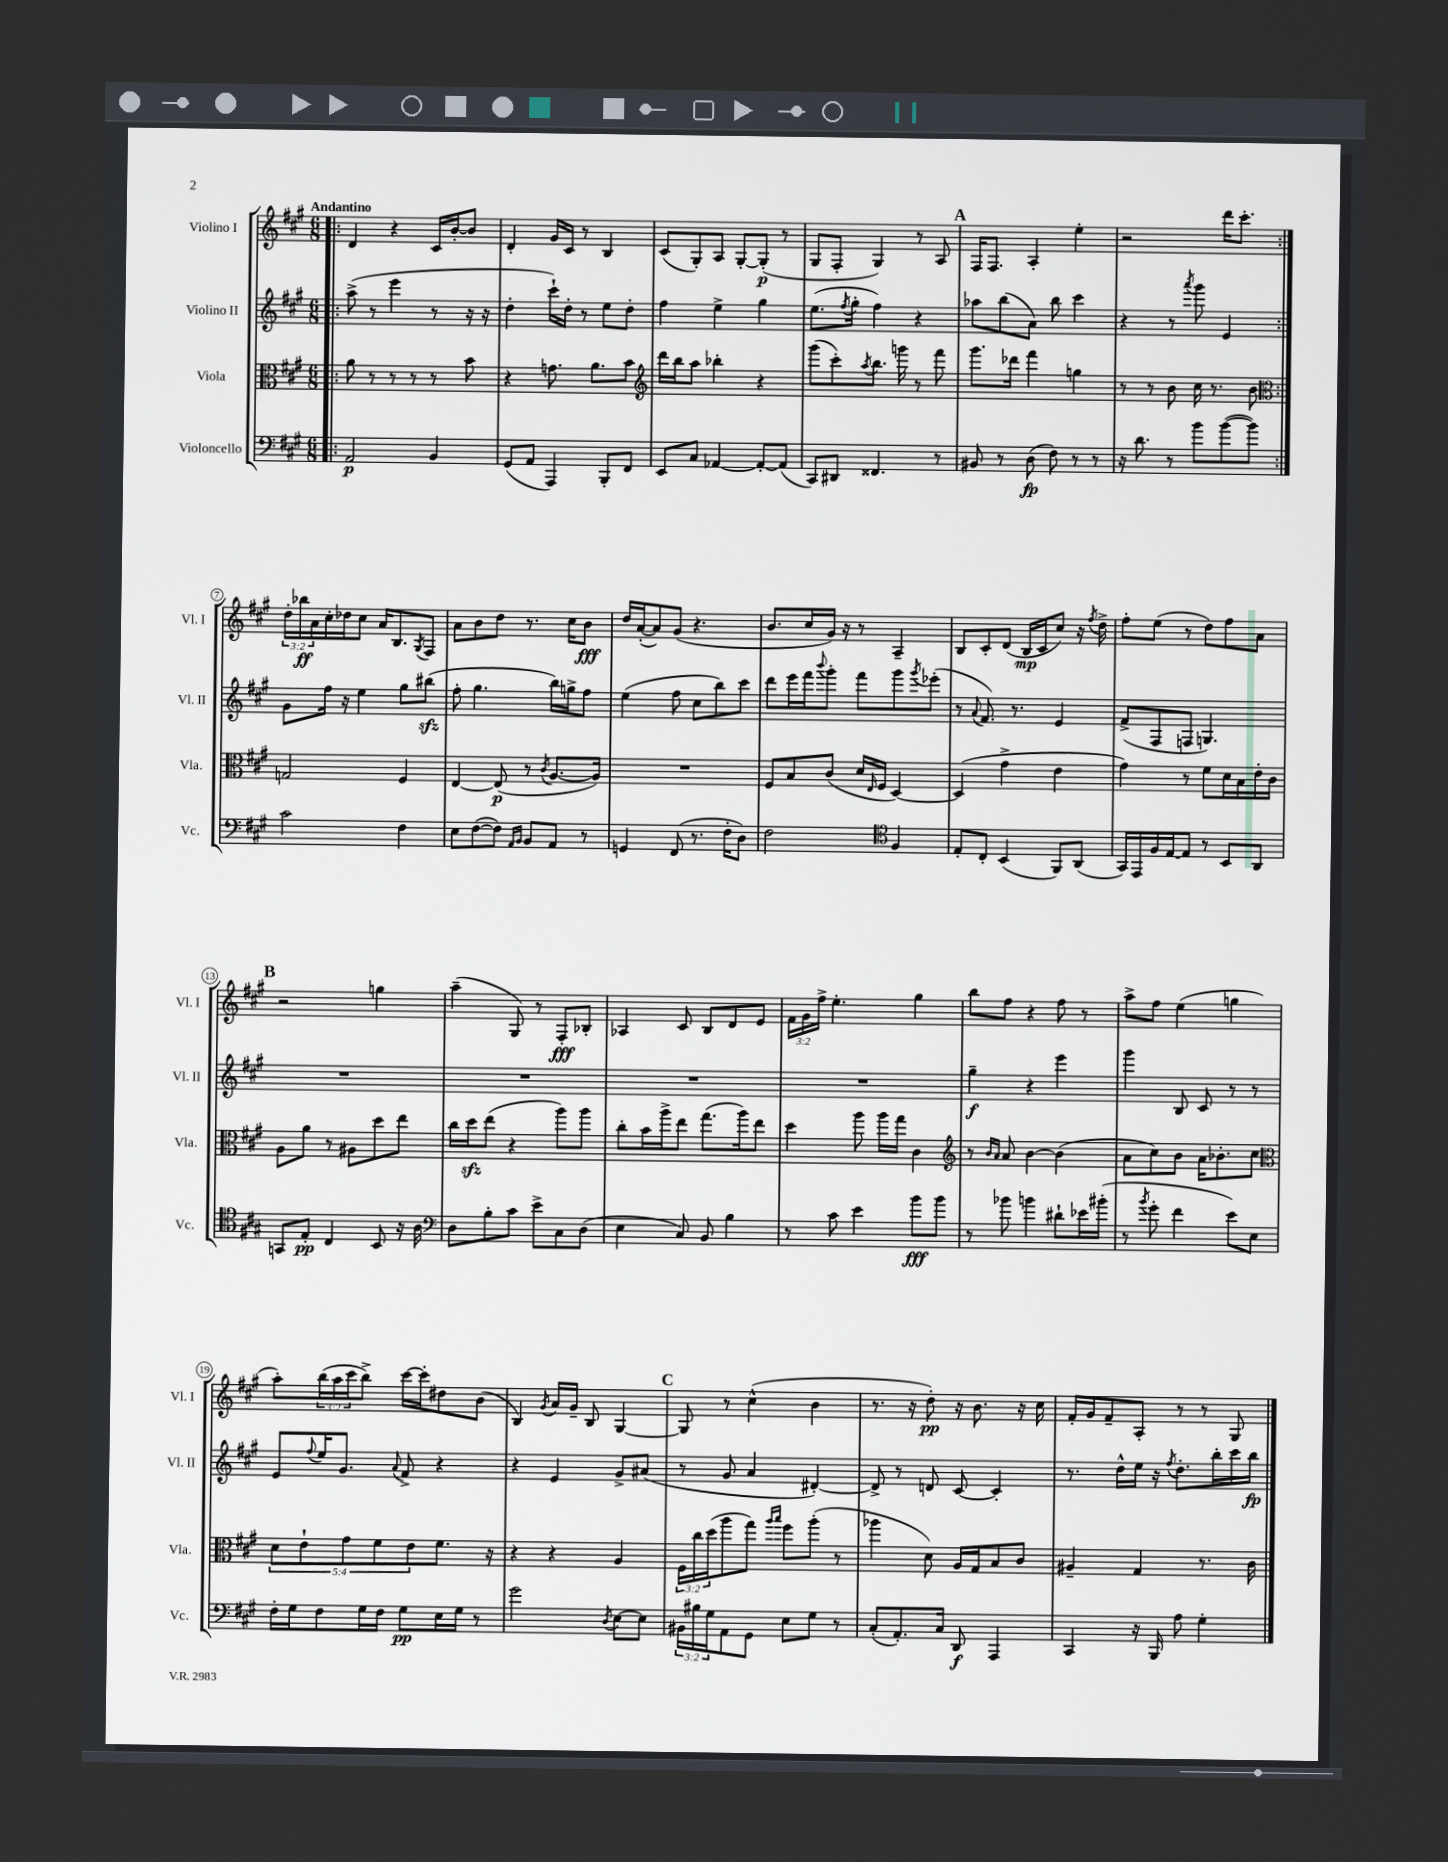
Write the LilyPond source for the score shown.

<<
\new StaffGroup <<
\new Staff = "s0" \with { instrumentName = "Violino I" shortInstrumentName = "Vl. I" } {
    \clef treble \key a \major \numericTimeSignature \time 6/8 \override Staff.TupletNumber.text = #tuplet-number::calc-fraction-text \tempo "Andantino"
    \repeat volta 2 { \bar ".|:" d'4 r4 cis'16 b'16~-. b'8 |
    d'4-. gis'16 cis'16 r8 b4 |
    cis'8( gis8-.) a8 gis8~-. gis8-.\p( r8 |
    gis8 fis8-. gis4) r8 a8 |
    \mark \markup { \bold "A" } fis16 fis8. a4-. e''4-. |
    r2 d'''16 cis'''8.-. | }
    \tuplet 3/2 { d''16-. bes''16\ff a'16 } cis''16-. des''16 cis''8 a'16 b8. \acciaccatura { gis8 } fis8 |
    a'8 b'8 d''8 r8. cis''16 b'8\fff |
    d''16 a'16~-.( a'8) gis'8( r4. |
    b'8. cis''16 gis'16) r16 r8 a4-- |
    b8 cis'8-. d'8( b16\mp cis'16 cis''8) r16 \acciaccatura { fis''8 } d''16-> |
    fis''8-. e''8( r8 d''8) fis''8 a'8 |
    \mark \markup { \bold "B" } r2 g''4 |
    a''4--( gis8) r8 fis8-.\fff bes8-. |
    aes4 cis'8 b8 d'8 e'8 |
    \tuplet 3/2 { fis'16 gis'16 fis''16-> } e''4.-. gis''4 |
    b''8 fis''8 r4 fis''8 r8 |
    a''8-> fis''8 e''4( g''4 |
    a''8-.) \tuplet 3/2 { b''16( a''16 cis'''16 } b''8->) cis'''16~ cis'''16-. dis''8 b'8( |
    b4) \acciaccatura { gis'8 } a'16 gis'16-- b8 gis4~ |
    \mark \markup { \bold "C" } gis8 r8 cis''4-^( b'4 |
    r8. r16 d''8-.\pp) r16 b'8. r16 cis''16 |
    fis'16-. gis'16 fis'8-- a8-. r8 r8 gis8 \bar "|." |
}
\new Staff = "s1" \with { instrumentName = "Violino II" shortInstrumentName = "Vl. II" } {
    \clef treble \key a \major \numericTimeSignature \time 6/8
    \repeat volta 2 { \bar ".|:" a''8->( r8 e'''4 r8 r16 r16 |
    d''4-. cis'''16-!) d''16-. r8 e''8 d''8-. |
    fis''4 e''4-> gis''4 |
    e''8.( \acciaccatura { fis''8 } gis''16-. fis''4) r4 |
    \mark \markup { \bold "A" } aes''8 b''8( a'8) b''8 cis'''4 |
    r4 r8 \acciaccatura { a'''8 } gis'''8 e'4 | }
    gis'8 fis''16 r16 e''4 gis''8 bis''8\sfz( |
    fis''8-. gis''4. b''16) g''16-> fis''8 |
    e''4( fis''8 cis''8 b''8) cis'''8 |
    d'''8 e'''16 fis'''16 \appoggiatura { b'''8 } gis'''8-. fis'''8 gis'''8 \acciaccatura { gis'''8 } ees'''8-.( |
    r8 \appoggiatura { a'8 } fis'8.) r8. e'4 |
    fis'8->( fis8 f8 g4.) |
    \mark \markup { \bold "B" } R2. |
    R2. |
    R2. |
    R2. |
    gis''4--\f r4 e'''4 |
    gis'''4 b8 cis'8 r8 r8 |
    e'8 \appoggiatura { fis''8 } e''16 gis'8. \appoggiatura { a'8 } fis'8-> r4 |
    r4 e'4 gis'8-> ais'8( |
    \mark \markup { \bold "C" } r8 gis'8 a'4 dis'4~-.) |
    dis'8-> r8 d'8 cis'8~ cis'4-. |
    r8. d''16-^ e''16 r16 \acciaccatura { fis''8 } d''8.-. b''16-. cis'''16 b''16\fp \bar "|." |
}
\new Staff = "s2" \with { instrumentName = "Viola" shortInstrumentName = "Vla." } {
    \clef alto \key a \major \numericTimeSignature \time 6/8 \override Staff.TupletNumber.text = #tuplet-number::calc-fraction-text
    \repeat volta 2 { \bar ".|:" a'8 r8 r8 r8 r8 b'8 |
    r4 g'8. a'8. b'8 |
    \clef treble d'''16 b''16 a''8 bes''4-. r4 |
    gis'''8( cis'''8-.) \acciaccatura { a''8 } b''8. g'''16 r8 fis'''8 |
    \mark \markup { \bold "A" } gis'''8. des'''16 fis'''4 g''4 |
    r8 r8 b'8 cis''16 r8. b'8 | }
    \clef alto g2 fis4 |
    e4~ e8\p( r8 \acciaccatura { cis'8 } a8.~ a16) |
    R2. |
    fis8 b8 cis'8( d'16 \grace { e16 } fis16 d4~) |
    d4( gis'4-> e'4 |
    gis'4) r8 fis'8 d'16 b16 e'16-. cis'16 |
    \mark \markup { \bold "B" } a8 a'8 r8 ais8 d''8 e''8 |
    cis''16 d''16\sfz e''8( r4 a''8) a''8 |
    cis''8-. b'16 a''16-> e''8 gis''8.( a''16) e''8 |
    d''4 a''8 a''16 gis''16 cis'4 |
    \clef treble r8 \grace { b'16 a'16 } a'8 b'4~ b'4( |
    a'8 cis''8) b'8 a'16 bes'8.-. cis''8 |
    \clef alto \tuplet 5/4 { d'8 e'8-! gis'8 fis'8 e'8 } fis'8. r16 |
    r4 r4 a4 |
    \mark \markup { \bold "C" } \tuplet 3/2 { fis16 cis''16 d''16( } a''8 gis''8) \grace { a''16 b''16 } fis''8 a''8-.( r8 |
    aes''4 d'8) a16 gis16 b8 cis'8 |
    ais4-- gis4 r8. cis'16 \bar "|." |
}
\new Staff = "s3" \with { instrumentName = "Violoncello" shortInstrumentName = "Vc." } {
    \clef bass \key a \major \numericTimeSignature \time 6/8 \override Staff.TupletNumber.text = #tuplet-number::calc-fraction-text
    \repeat volta 2 { \bar ".|:" a,2\p b,4 |
    gis,8( a,8 a,,4) b,,8-. fis,8 |
    e,8 cis8 aes,4~ aes,8~-. aes,8( |
    cis,8) dis,8 fisis,4. r8 |
    \mark \markup { \bold "A" } bis,8 r8 d8\fp( fis8) r8 r8 |
    r16 d'8. r8 b'8 b'8~( b'8) | }
    cis'2 fis4 |
    e8 fis8~( fis8) \grace { a,16 b,16 } b,8 a,8 r8 |
    g,4 fis,8( r8. fis16-. d8) |
    fis2 \clef tenor fis4 |
    e8-. cis8-. b,4( fis,8) a,8( |
    gis,16) e,16 fis16 e16~ e8 r8 b,8 a,8 |
    \mark \markup { \bold "B" } g,8 e8-.\pp cis4 b,8 r16 a16 |
    \clef bass d8 b8-. cis'8 e'8-> cis8 d8( |
    e4 cis8) b,8 b4 |
    r8 cis'8 e'4 b'8\fff b'8 |
    r8 bes'8 b'4 dis'8-! ees'16 bis'16-.( |
    r8 \acciaccatura { b'8 } gis'8-. fis'4 e'8) e8 |
    fis16-. gis16 fis8 gis16 fis16 gis8\pp e16 gis16 r8 |
    gis'2 \acciaccatura { d8 } e8~ e8 |
    \mark \markup { \bold "C" } \tuplet 3/2 { bis,16 bis16 gis16 } a,8 gis,8 e8 gis8 r8 |
    cis8-.( a,8.-.) cis16 d,8\f a,,4 |
    cis,4 r16 b,,16 a8 gis4-. \bar "|." |
}
>>
>>
\layout { \context { \Score \override BarNumber.stencil = #(make-stencil-circler 0.1 0.3 ly:text-interface::print) } }
